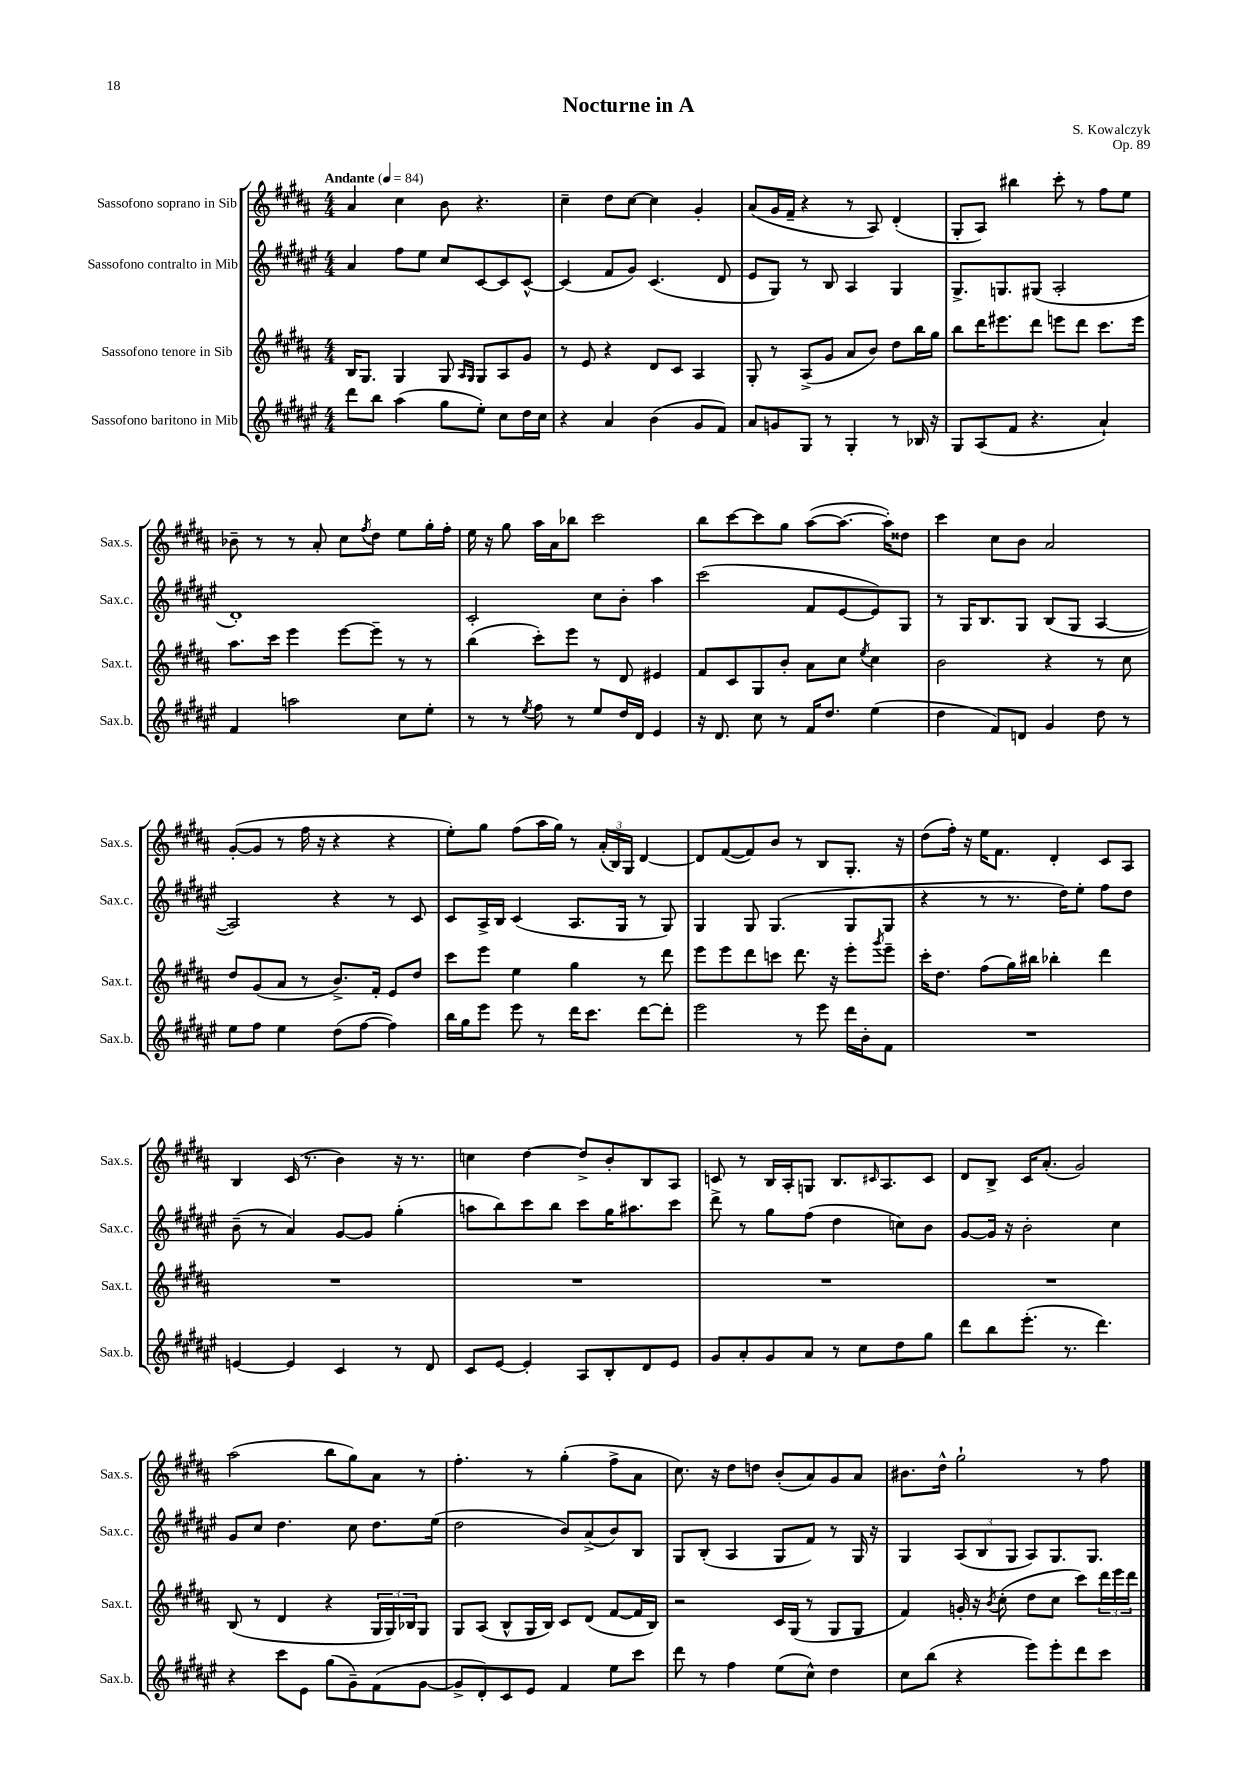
\header { title = "Nocturne in A" composer = "S. Kowalczyk" opus = "Op. 89" }
<<
\new StaffGroup <<
\new Staff = "s0" \with { instrumentName = "Sassofono soprano in Sib" shortInstrumentName = "Sax.s." } {
    \clef treble \key b \major \numericTimeSignature \time 4/4 \tempo "Andante" 4 = 84
    ais'4 cis''4 b'8 r4. |
    cis''4-- dis''8 cis''8~ cis''4 gis'4-. |
    ais'8( gis'16 fis'16-- r4 r8 ais8) dis'4-.( |
    gis8-. ais8) bis''4 cis'''8-. r8 fis''8 e''8 |
    bes'8-- r8 r8 ais'8-. cis''8 \acciaccatura { fis''8 } dis''8 e''8 gis''16-. fis''16-. |
    e''16 r16 gis''8 ais''16 ais'16 bes''8 cis'''2 |
    b''8 cis'''8~ cis'''8 gis''8 ais''8~( ais''8.~ ais''16-.) disis''8 |
    cis'''4 cis''8 b'8 ais'2 |
    gis'8~-.( gis'8 r8 fis''16 r16 r4 r4 |
    e''8-.) gis''8 fis''8( ais''16 gis''16) r8 \tuplet 3/2 { ais'16-.( b16) gis16 } dis'4~ |
    dis'8 fis'8~( fis'8) b'8 r8 b8 gis8.-. r16 |
    dis''8( fis''16-.) r16 e''16 fis'8. dis'4-. cis'8 ais8 |
    b4 cis'16( r8. b'4) r16 r8. |
    c''4 dis''4~ dis''8-> b'8-. b8 ais8 |
    c'8 r8 b16 ais16-. g8 b8. \grace { cis'16 } ais8. cis'8 |
    dis'8 b8-> cis'16 ais'8.-.( gis'2) |
    ais''2( b''8 gis''8) ais'8 r8 |
    fis''4.-. r8 gis''4-.( fis''8-> ais'8 |
    cis''8.) r16 dis''8 d''8 b'8-.( ais'8) gis'8 ais'8 |
    bis'8. dis''16-^ gis''2-! r8 fis''8 \bar "|." |
}
\new Staff = "s1" \with { instrumentName = "Sassofono contralto in Mib" shortInstrumentName = "Sax.c." } {
    \clef treble \key fis \major \numericTimeSignature \time 4/4
    ais'4 fis''8 eis''8 cis''8 cis'8~ cis'8 cis'8~-^ |
    cis'4( fis'8 gis'8) cis'4.( dis'8 |
    eis'8 gis8) r8 b8 ais4 gis4 |
    gis8.-> g8. gis8( ais2-. |
    dis'1-.) |
    cis'2-. cis''8 b'8-. ais''4 |
    cis'''2( fis'8 eis'8~ eis'8) gis8 |
    r8 gis16 b8. gis8 b8( gis8 ais4~ |
    ais2) r4 r8 cis'8 |
    cis'8 ais16-> b16 cis'4( ais8. gis16 r8 gis8) |
    gis4 gis8 gis4.( gis8 gis8 |
    r4 r8 r8. dis''16) eis''8-. fis''8 dis''8 |
    b'8--( r8 ais'4) gis'8~ gis'8 gis''4-.( |
    a''8 b''8) cis'''8 b''8 cis'''8 gis''16 ais''8. cis'''8 |
    dis'''8-> r8 gis''8 fis''8( dis''4 c''8) b'8 |
    gis'8~ gis'16 r16 b'2-. cis''4 |
    gis'8 cis''8 dis''4. cis''8 dis''8. eis''16( |
    dis''2 b'8) ais'8->( b'8) b8 |
    gis8 b8-.( ais4 gis8 fis'8) r8 gis16 r16 |
    gis4 \tuplet 3/2 { ais8( b8 gis8 } ais8) gis8. gis8. \bar "|." |
}
\new Staff = "s2" \with { instrumentName = "Sassofono tenore in Sib" shortInstrumentName = "Sax.t." } {
    \clef treble \key b \major \numericTimeSignature \time 4/4
    b16 gis8. gis4 gis8 \grace { ais16 gis16 } gis8 ais8 gis'8 |
    r8 e'8 r4 dis'8 cis'8 ais4 |
    gis8-. r8 ais8->( gis'8 ais'8 b'8) dis''8 b''16 gis''16 |
    b''8 dis'''16 eis'''8. dis'''8 e'''8 dis'''8 cis'''8. e'''16 |
    ais''8. cis'''16 e'''4 e'''8~ e'''8-- r8 r8 |
    b''4( cis'''8-.) e'''8 r8 dis'8 eis'4 |
    fis'8 cis'8 gis8 b'8-. ais'8 cis''8 \acciaccatura { e''8 } cis''4 |
    b'2 r4 r8 cis''8 |
    dis''8 gis'8( ais'8 r8 b'8.->) fis'16-. e'8 dis''8 |
    cis'''8 e'''8 e''4 gis''4 r8 dis'''8 |
    e'''8 e'''8 dis'''8 c'''8 dis'''8. r16 e'''8-. \acciaccatura { gis'''8 } e'''8-- |
    cis'''16-. dis''8. fis''8( gis''16) bis''16 bes''4-. dis'''4 |
    R1 |
    R1 |
    R1 |
    R1 |
    b8( r8 dis'4 r4 \tuplet 3/2 { gis16 gis16) bes16 } gis8 |
    gis8 ais8( b8-^ gis16 b16) cis'8 dis'8( fis'8~ fis'16 b16) |
    r2 cis'16 gis16( r8 gis8 gis8 |
    fis'4) g'16-. r16 \acciaccatura { b'8 } cis''8-.( dis''8 cis''8 cis'''8) \tuplet 3/2 { dis'''16 e'''16 dis'''16 } \bar "|." |
}
\new Staff = "s3" \with { instrumentName = "Sassofono baritono in Mib" shortInstrumentName = "Sax.b." } {
    \clef treble \key fis \major \numericTimeSignature \time 4/4
    dis'''8 b''8 ais''4( gis''8 eis''8-.) cis''8 dis''16 cis''16 |
    r4 ais'4 b'4( gis'8 fis'8) |
    ais'8 g'8 gis8 r8 gis4-. r8 bes16 r16 |
    gis8 ais8( fis'8 r4. ais'4-!) |
    fis'4 a''2 cis''8 eis''8-. |
    r8 r8 \acciaccatura { eis''8 } fis''8 r8 eis''8 dis''16 dis'16 eis'4 |
    r16 dis'8. cis''8 r8 fis'16 dis''8. eis''4( |
    dis''4 fis'8) d'8 gis'4 dis''8 r8 |
    eis''8 fis''8 eis''4 dis''8( fis''8~ fis''4) |
    b''16 gis''16 eis'''8 eis'''8 r8 dis'''16 cis'''8. dis'''8~ dis'''8-. |
    eis'''2 r8 eis'''8 dis'''16 b'16-. fis'8 |
    R1 |
    e'4~ e'4 cis'4 r8 dis'8 |
    cis'8 eis'8~ eis'4-. ais8 b8-. dis'8 eis'8 |
    gis'8 ais'8-. gis'8 ais'8 r8 cis''8 dis''8 gis''8 |
    dis'''8 b''8 eis'''8.-.( r8. dis'''4.) |
    r4 cis'''8 eis'8 gis''8( gis'8--) fis'8( gis'8~ |
    gis'8-> dis'8-.) cis'8 eis'8 fis'4 eis''8 cis'''8 |
    dis'''8 r8 fis''4 eis''8( cis''8-^) dis''4 |
    cis''8 b''8( r4 eis'''8) eis'''8-. dis'''8 cis'''8 \bar "|." |
}
>>
>>
\layout { \context { \Score \remove "Bar_number_engraver" } }
